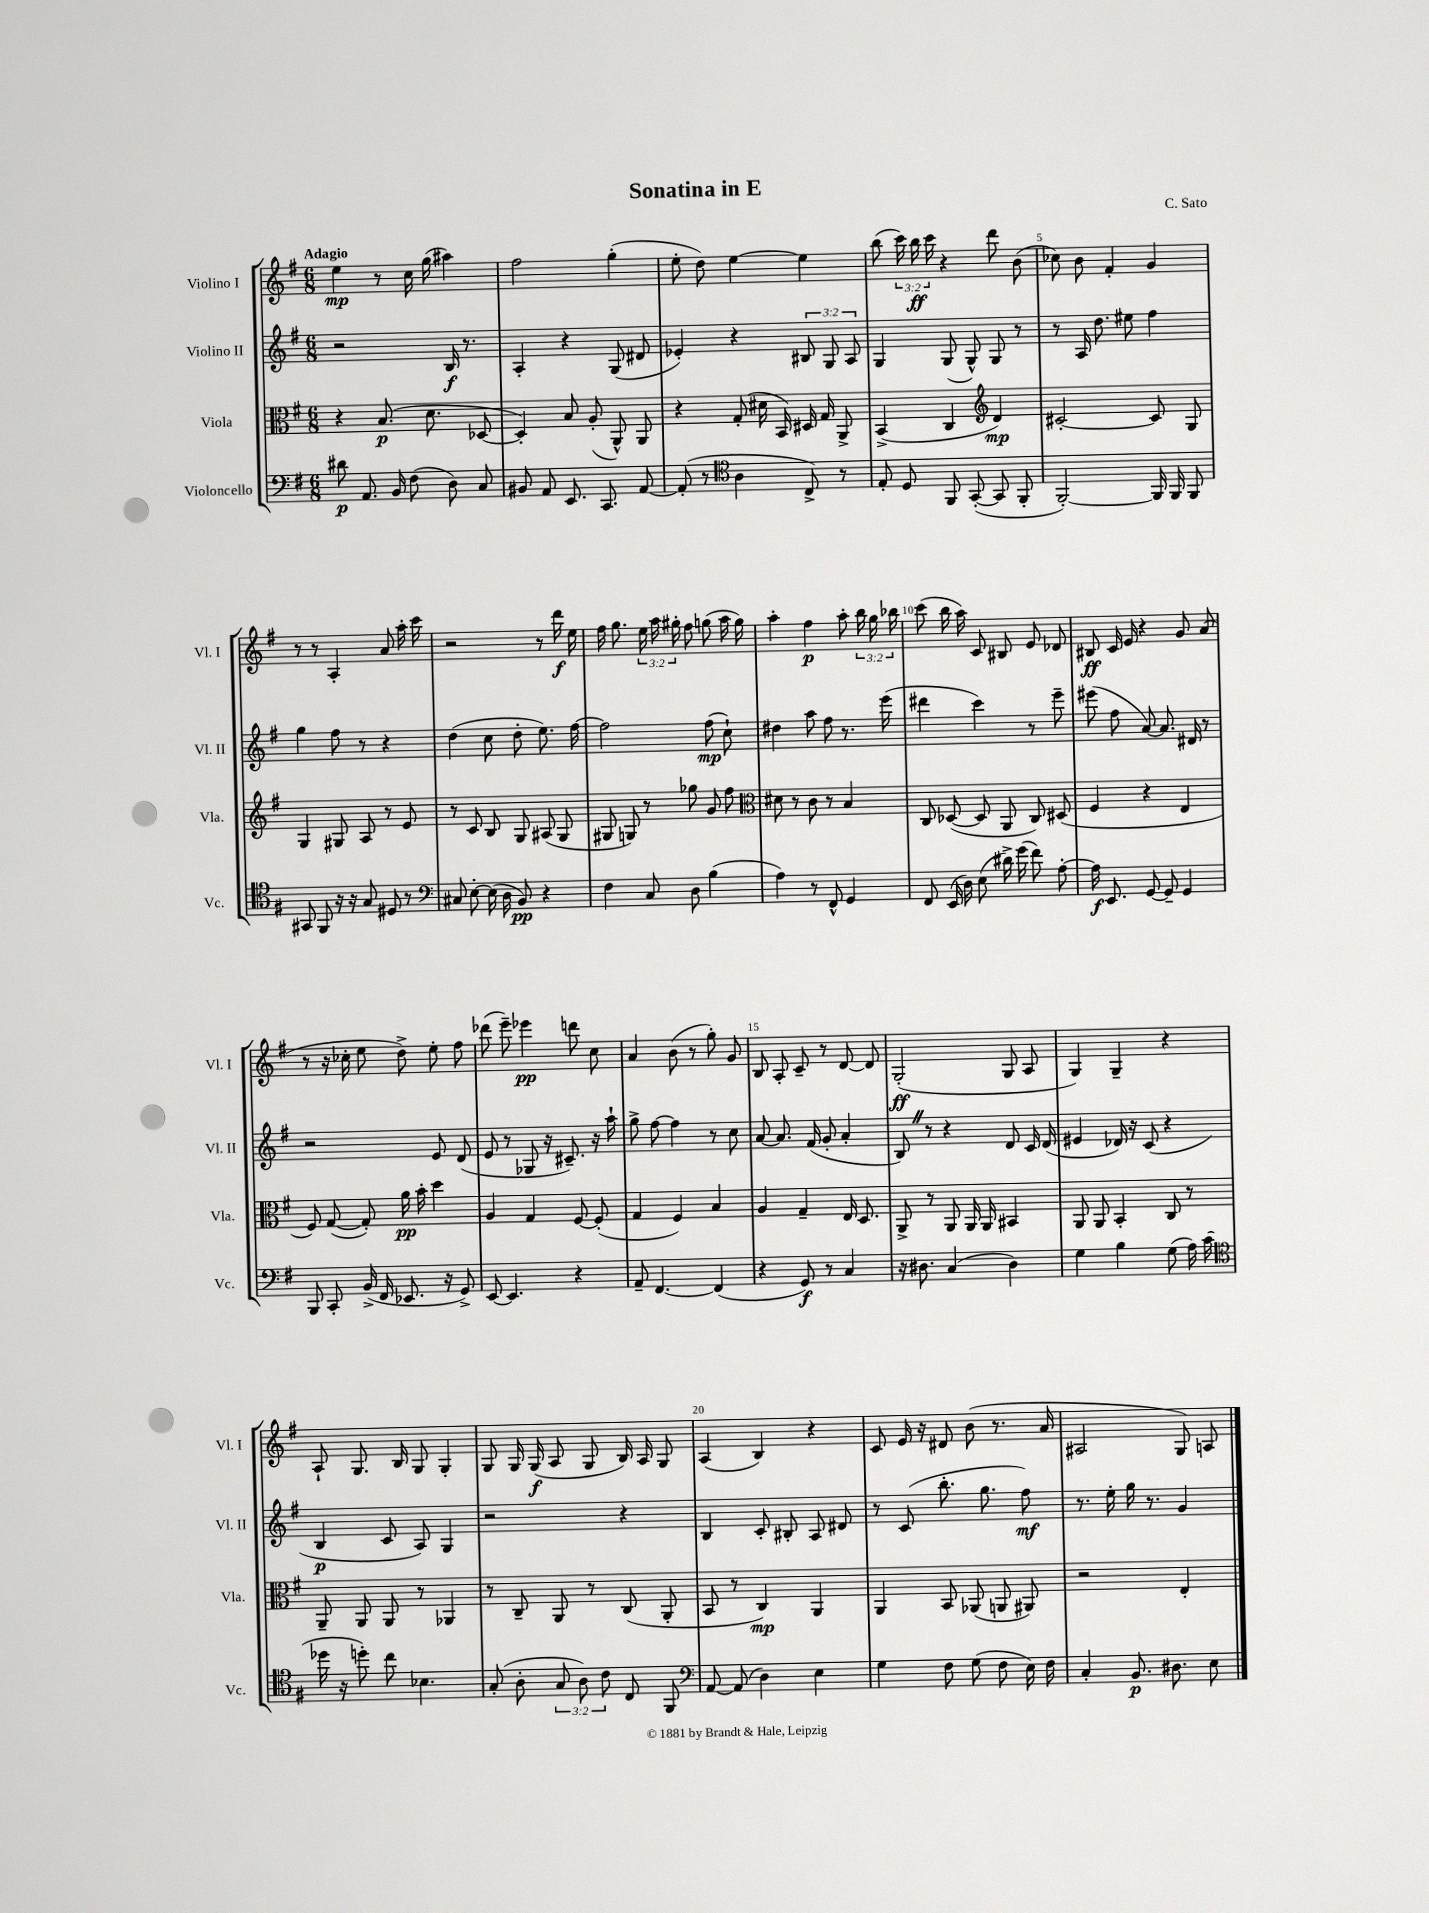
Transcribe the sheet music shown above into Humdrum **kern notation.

**kern	**kern	**kern	**kern
*staff4	*staff3	*staff2	*staff1
*clefF4	*clefC3	*clefG2	*clefG2
*k[f#]	*k[f#]	*k[f#]	*k[f#]
*M6/8	*M6/8	*M6/8	*M6/8
8d#\	4r	2r	4ee\
8.AA/	.	.	.
.	(8.B/	.	8r
16BB/	.	.	.
(8F#\	.	.	16cc\
.	8.d\	.	(16gg\
8D\)	.	16B/	4aa#\)
.	.	8.r	.
8C/	[8D-/	.	.
=	=	=	=
8BB#/	4D-'/])	4A'/	2ff#\
8AA/	.	.	.
8.EE/	8B/	4r	.
.	(8A'/	.	.
8.CC/	.	.	.
.	8AA^^/)	(8G/	(4gg'\
[8AA/	8AA/	8d#/	.
=	=	=	=
(8AA'/]	4r	4e-'/)	8ee'\
8r	.	.	8dd\)
*clefC4	*	*	*
4A\	(8G'/	4r	[4ee\
.	16d#\	.	.
.	16BB/)	.	.
8C^/)	16D#/	12B#/	4ee\]
.	16G/	.	.
.	.	12G/	.
8r	8AA^/	.	.
.	.	12A/	.
=	=	=	=
8E'/	(4BB^/	4G/	(8bb\
8D/	.	.	24ccc\)
.	.	.	24bb\
.	.	.	24ccc\
8FF#/	4C/	(8G/	4r
([8GG'/	.	8G^^/)	.
*	*clefG2	*	*
8GG/]	4d/)	8G/	8ddd\
8FF#'/	.	8r	(8b\
=	=	=	=
[2FF#'/)	[2c#'/	8r	8cc-\)
.	.	16A/	8b\
.	.	8.dd\	.
.	.	.	4f#'/
.	.	8ee#\	.
16FF#/]	8c#/]	4ff#\	4g/
16FF#/	.	.	.
8FF#/	8G/	.	.
=	=	=	=
8GG#/	4G/	4gg\	8r
8FF#/	.	.	8r
16r	8G#/	8ff#\	4A'/
16r	.	.	.
8G/	8A/	8r	.
8D#/	8r	4r	8a/
8r	8e/	.	16aa'\
.	.	.	16ccc\
=	=	=	=
*clefF4	*	*	*
8C#/	8r	(4dd\	2r
[8E'\	8c/	.	.
(16E\]	8B/	8cc\	.
16D\	.	.	.
8BB/)	8G/	8dd'\	.
4r	(8A#/	8.ee\)	8r
.	8G/	.	16ddd\
.	.	[16ff#\	16ee\
=	=	=	=
4F#\	8G#/	2ff#\]	16ff#\
.	.	.	8.gg\
.	8G/)	.	.
8C/	8r	.	24ee\
.	.	.	24aa\
.	.	.	24gg#'\
8D\	8gg-\	.	8ff#\
(4B\	8g/	(8ff#\	(8gg\
.	8ff#\	8cc`\)	16aa\
.	.	.	16gg\)
=	=	=	=
*	*clefC3	*	*
4A\)	8d#\	4dd#\	4aa'\
.	8r	.	.
8r	8c\	8aa\	4ff#\
8FF#^^/	8r	8ff#\	.
4GG/	4B/	8.r	8aa'\
.	.	.	24bb\
.	.	.	24gg\
.	.	(16eee\	.
.	.	.	24bb-\
=	=	=	=
8FF#/	8C/	4ddd#\	(8ccc\
(16EE/	([8D-/	.	16bb\
16D\)	.	.	16aa\)
(8E\	8D-/]	4ccc\)	8c/
16d#^\)	8AA/	.	8B#/
(16g\	.	.	.
8f#\)	8C/)	8r	8e/
[8A'\	(8D#/	8eee~\	8d-/
=	=	=	=
16A\]	4F#/	(8eee#\	8B#/
8.EE/	.	.	.
.	.	8ff#\	16c/
.	.	.	16e/
[8GG/	4r	[8a/)	4r
8GG~/]	.	8.a/]	.
4GG/	4E/	.	8g/
.	.	16d#/	.
.	.	8r	(8a/
=	=	=	=
8BBB/	8F#/)	2r	8r
8CC'/	([8G/	.	16r
.	.	.	16cc-'\
(16BB^/	8G'/])	.	8ee\
16FF#/	.	.	.
8.EE-/	16a\	.	8dd^\)
.	16b'\	.	.
.	4dd\	8e/	8ee'\
16r	.	.	.
8GG^/)	.	(8d/	8ff#\
=	=	=	=
[8EE/	4A/	8e/	(8ddd-\
4.EE/]	.	8r	8eee~\)
.	4G/	8G-/	4eee-\
.	.	16r	.
.	.	8.c#~/)	.
4r	[8F#/	.	8ddd\
.	(8F#'/]	16r	8cc\
.	.	16aa`\	.
=	=	=	=
8AA~/	4G/	8gg^\	4a/
[4.FF#/	.	[8ff#\	.
.	4F#/)	4ff#\]	(8b\
.	.	.	8r
(4FF#/]	4B/	8r	8gg'\)
.	.	8cc\	8g/
=	=	=	=
4r	4A/	[8a/	8B/
.	.	8.a/]	8A'/
8GG/)	4G~/	.	8c~/
.	.	(16f#/	.
8r	.	8g'/	8r
4C/	16E/	4a'/	[8d/
.	8.D/	.	.
.	.	.	8d/]
=	=	=	=
16r	8AA^/	8B/)	(2G'/
8.D#\	.	.	.
.	8r	8r	.
(4C/	8AA/	4r	.
.	16AA/	.	.
.	16AA/	.	.
4D#\)	4BB#/	8d/	8G/
.	.	16c/	8A/
.	.	(16d/	.
=	=	=	=
4G\	8AA/	4e#/	4G/)
.	8AA/	.	.
4B\	4BB'/	16d-/)	4G~/
.	.	16r	.
.	.	(8c/	.
(8G\	8C/	4r	4r
16A\)	8r	.	.
(16c\	.	.	.
=	=	=	=
*clefC4	*	*	*
16dd-\	8AA~/	4B/	8A`/
16r	.	.	.
8dd'\)	8AA/	.	8.G/
8cc\	8AA/	8c/	.
.	.	.	16B/
4.B-\	8r	8A/)	8G/
.	4AA-/	4G/	4G'/
=	=	=	=
(8G'/	8r	2r	8G/
8A'\	8C~/	.	16G/
.	.	.	(16G/
12G/	8AA/	.	8A/
12A\)	.	.	.
.	8r	.	8G/
12c\	.	.	.
8C/	(8C/	4r	16B/)
.	.	.	16A/
8FF#/	8AA'/	.	8G/
=	=	=	=
*clefF4	*	*	*
[8AA/	8BB/	4B/	(4A/
(8AA/]	8r	.	.
4D\)	4C/)	8c'/	4B/)
.	.	8B#'/	.
4E\	4AA/	8A/	4r
.	.	8d#/	.
=	=	=	=
4G\	4AA/	8r	8c/
.	.	(8c/	16e/
.	.	.	16r
8F#\	8BB/	8.bb'\	8d#/
(8G\	(8AA-/	.	(8b\
.	.	8.gg\	.
8F#\	8AA/	.	8.r
16E\)	8AA#/)	8ff#\)	.
16F#\	.	.	16a/
=	=	=	=
4C'/	2r	8.r	2A#/
.	.	16ee'\	.
8.BB/	.	16gg\	.
.	.	8.r	.
8.D#\	.	.	.
.	4E'/	4g/	8G/)
8E\	.	.	8A/
==	==	==	==
*-	*-	*-	*-
